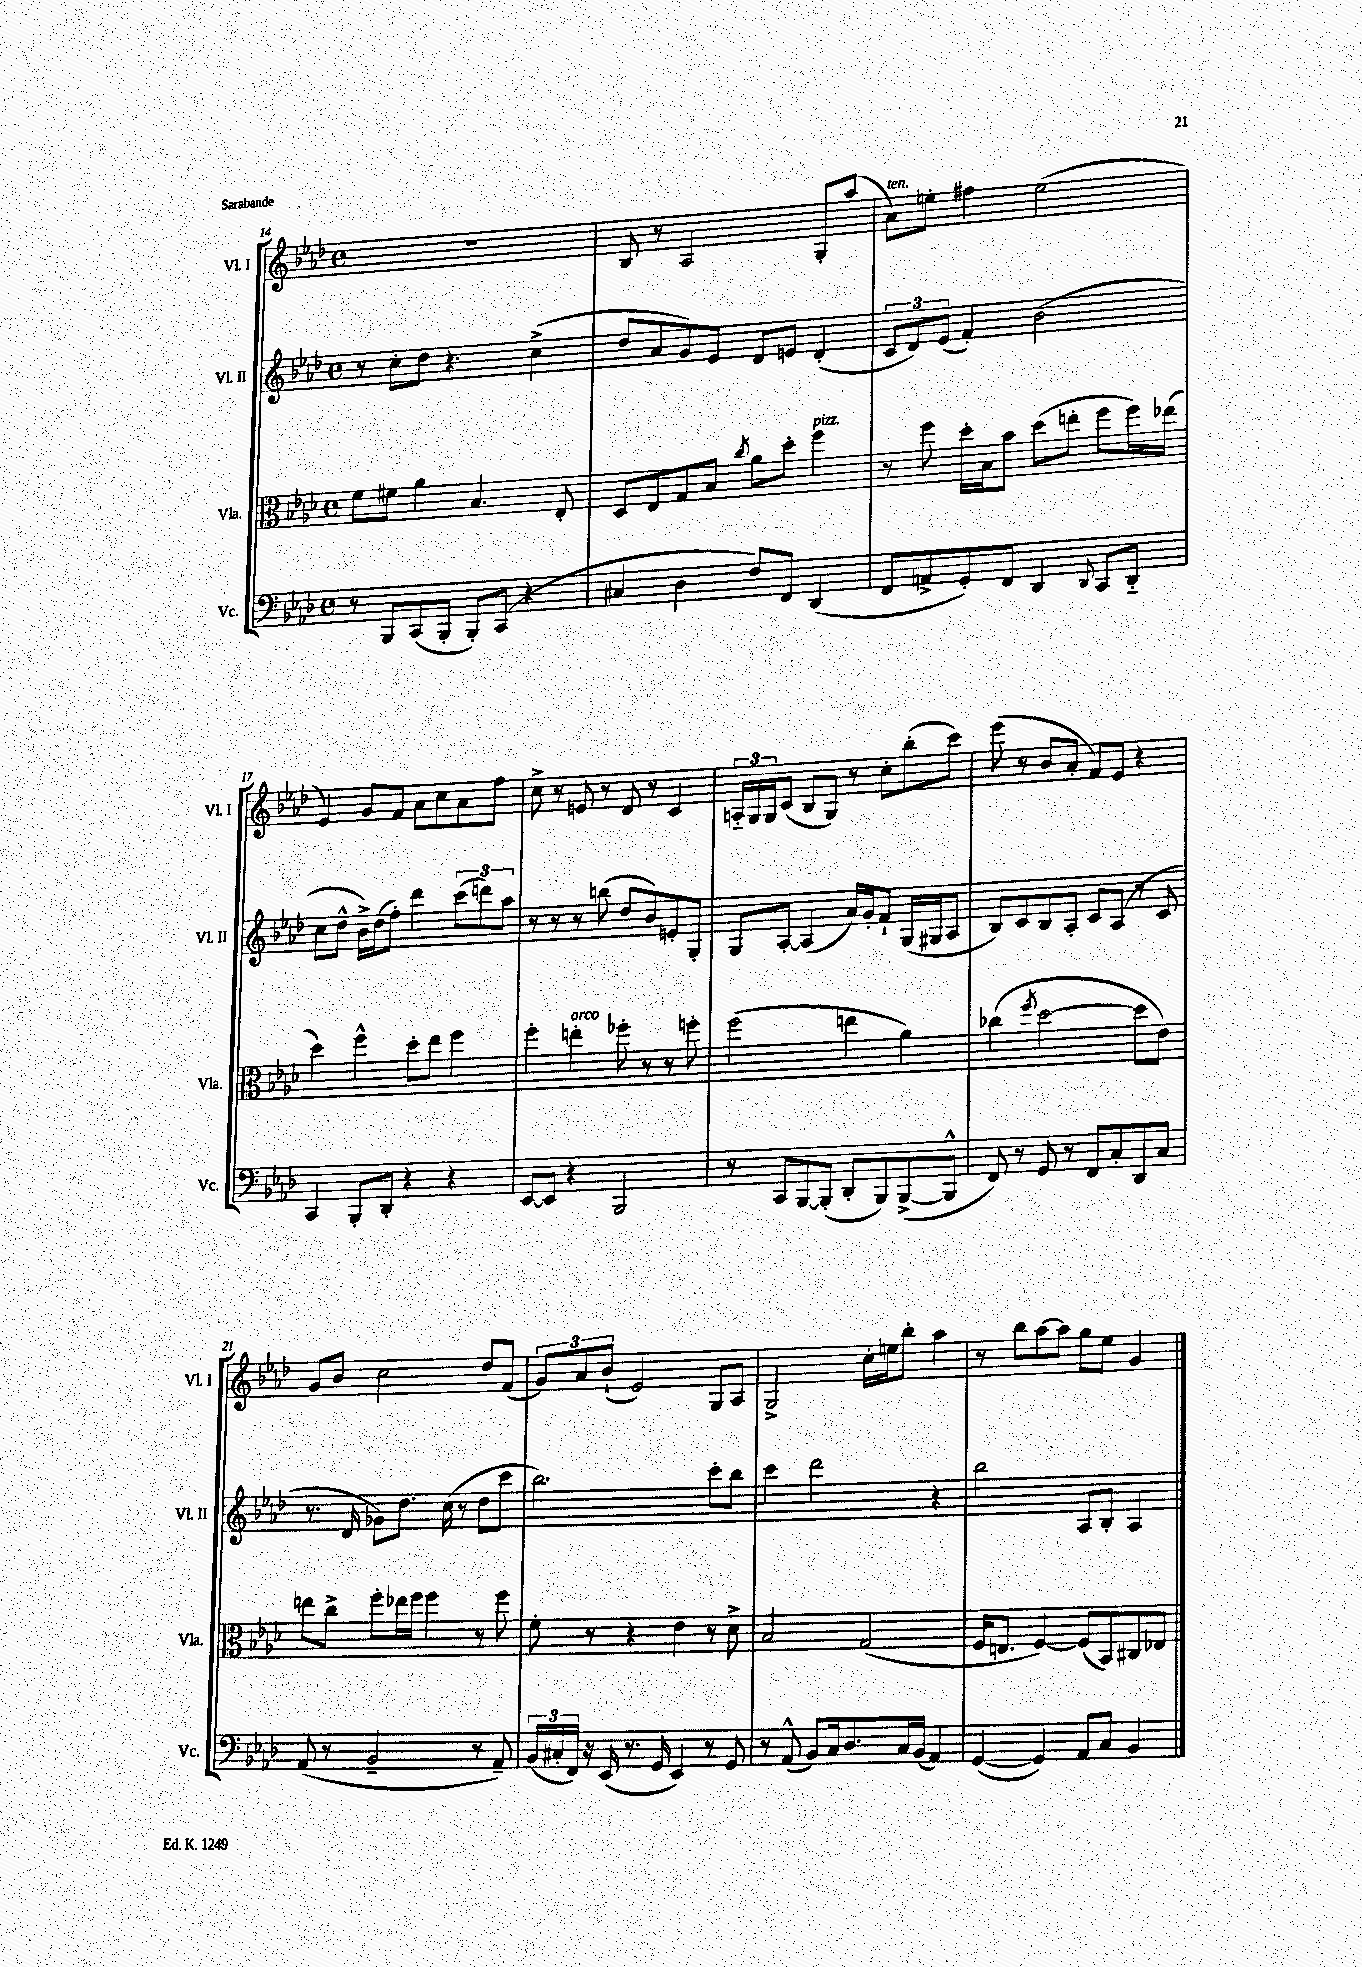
<<
\new StaffGroup <<
\new Staff = "s0" \with { instrumentName = "Vl. I" shortInstrumentName = "Vl. I" } {
    \clef treble \key aes \major \defaultTimeSignature \time 4/4
    r1 |
    bes8 r8 aes2 g8-. aes''8( |
    aes'8^\markup { \italic "ten." }) e''8-. fis''4 e''2( |
    ees'4) g'8 f'8 aes'8 c''8 aes'8 f''8 |
    c''8-> r8 e'8 r8 des'8 r8 c'4 |
    \tuplet 3/2 { a16-_ g16 g16 } c'8( bes8 g8) r8 c''8-. bes''8-.( c'''8) |
    ees'''8( r8 bes'8 aes'8-. f'8) ees'8 r4 |
    g'8 bes'8 c''2 des''8 f'8( |
    \tuplet 3/2 { g'8) aes'8 bes'8-!( } ees'2) g8 aes8 |
    g2-> c''16-. e''16 bes''8-. aes''4 |
    r8 bes''8 aes''8~ aes''8 g''8 ees''8 g'4 \bar "|." |
}
\new Staff = "s1" \with { instrumentName = "Vl. II" shortInstrumentName = "Vl. II" } {
    \clef treble \key aes \major \defaultTimeSignature \time 4/4
    r8 c''8-. des''8 r4. c''4->( |
    des''8 aes'8 g'8) ees'8 des'8 e'8 des'4-.( |
    \tuplet 3/2 { c'8 des'8) ees'8( } f'4-.) bes'2( |
    c''8 des''8-^ bes'16->) des''16( f''8-.) des'''4 \tuplet 3/2 { c'''8( d'''8) aes''8 } |
    r8 r8 r8 b''8( des''8 bes'8) e'8-. g8-. |
    g8 aes8~-. aes4( aes'16) g'16-. f'8-! g16( gis16 aes8 |
    bes8) c'8 bes8 aes8-. c'8 aes8( r8 c'8 |
    r8. des'16 ges'8) des''8. c''16( r8 des''8 c'''8 |
    bes''2.) c'''8-. bes''8 |
    c'''4 des'''2 r4 |
    bes''2 aes8 bes8-. aes4 \bar "|." |
}
\new Staff = "s2" \with { instrumentName = "Vla." shortInstrumentName = "Vla." } {
    \clef alto \key aes \major \defaultTimeSignature \time 4/4
    f'8 fis'8 aes'4 bes4. ees8-. |
    des8 ees8 g8 bes8 \acciaccatura { c''8 } aes'8 des''8-. f''4^\markup { \italic "pizz." } |
    r8 f''8 des''16-. bes16 bes'8 des''8( e''8-. f''8 f''16) ees''16( |
    des''4) f''4-^ des''8-. ees''8 f''4 |
    f''4-. e''4-.^\markup { \italic "arco" } fes''8-. r8 r8 f''8-. |
    f''2( e''4 aes'4) |
    ces''4( \acciaccatura { f''8 } des''2~ des''8 ees'8) |
    e''8 c''8-> f''8-. ees''16 f''16 f''4 r8 f''8 |
    f'8-. r8 r4 ees'4 r8 des'8-> |
    bes2 g2( |
    f16 e8. f4~) f8( bes,8) cis8 ees8 \bar "|." |
}
\new Staff = "s3" \with { instrumentName = "Vc." shortInstrumentName = "Vc." } {
    \clef bass \key aes \major \defaultTimeSignature \time 4/4
    r8 bes,,8 c,8( bes,,8-. bes,,8-.) c,8( r4 |
    cis4 des4 f8) f,8 des,4( |
    f,8 a,8-> g,8-.) f,8 des,4 \appoggiatura { des,8 } c,8 des,8-_ |
    c,4 bes,,8-. des,8-. r4 r4 |
    ees,8~ ees,8 r4 bes,,2 |
    r8 c,8 bes,,8~ bes,,8-.( des,8-. bes,,8) bes,,8~->( bes,,8-^ |
    f,8) r8 g,8 r8 f,8 c8-. des,8 c8 |
    aes,8( r8 bes,2-- r8 aes,8--) |
    \tuplet 3/2 { bes,16( cis16-. f,16) } r16 ees,16( r8. g,16 ees,4) r8 g,8 |
    r8 aes,8-^( bes,8) c16 des8. c16 bes,16( aes,4) |
    g,4~( g,4) aes,8 c8 bes,4 \bar "|." |
}
>>
>>
\layout { \context { \Score currentBarNumber = #14 } }
